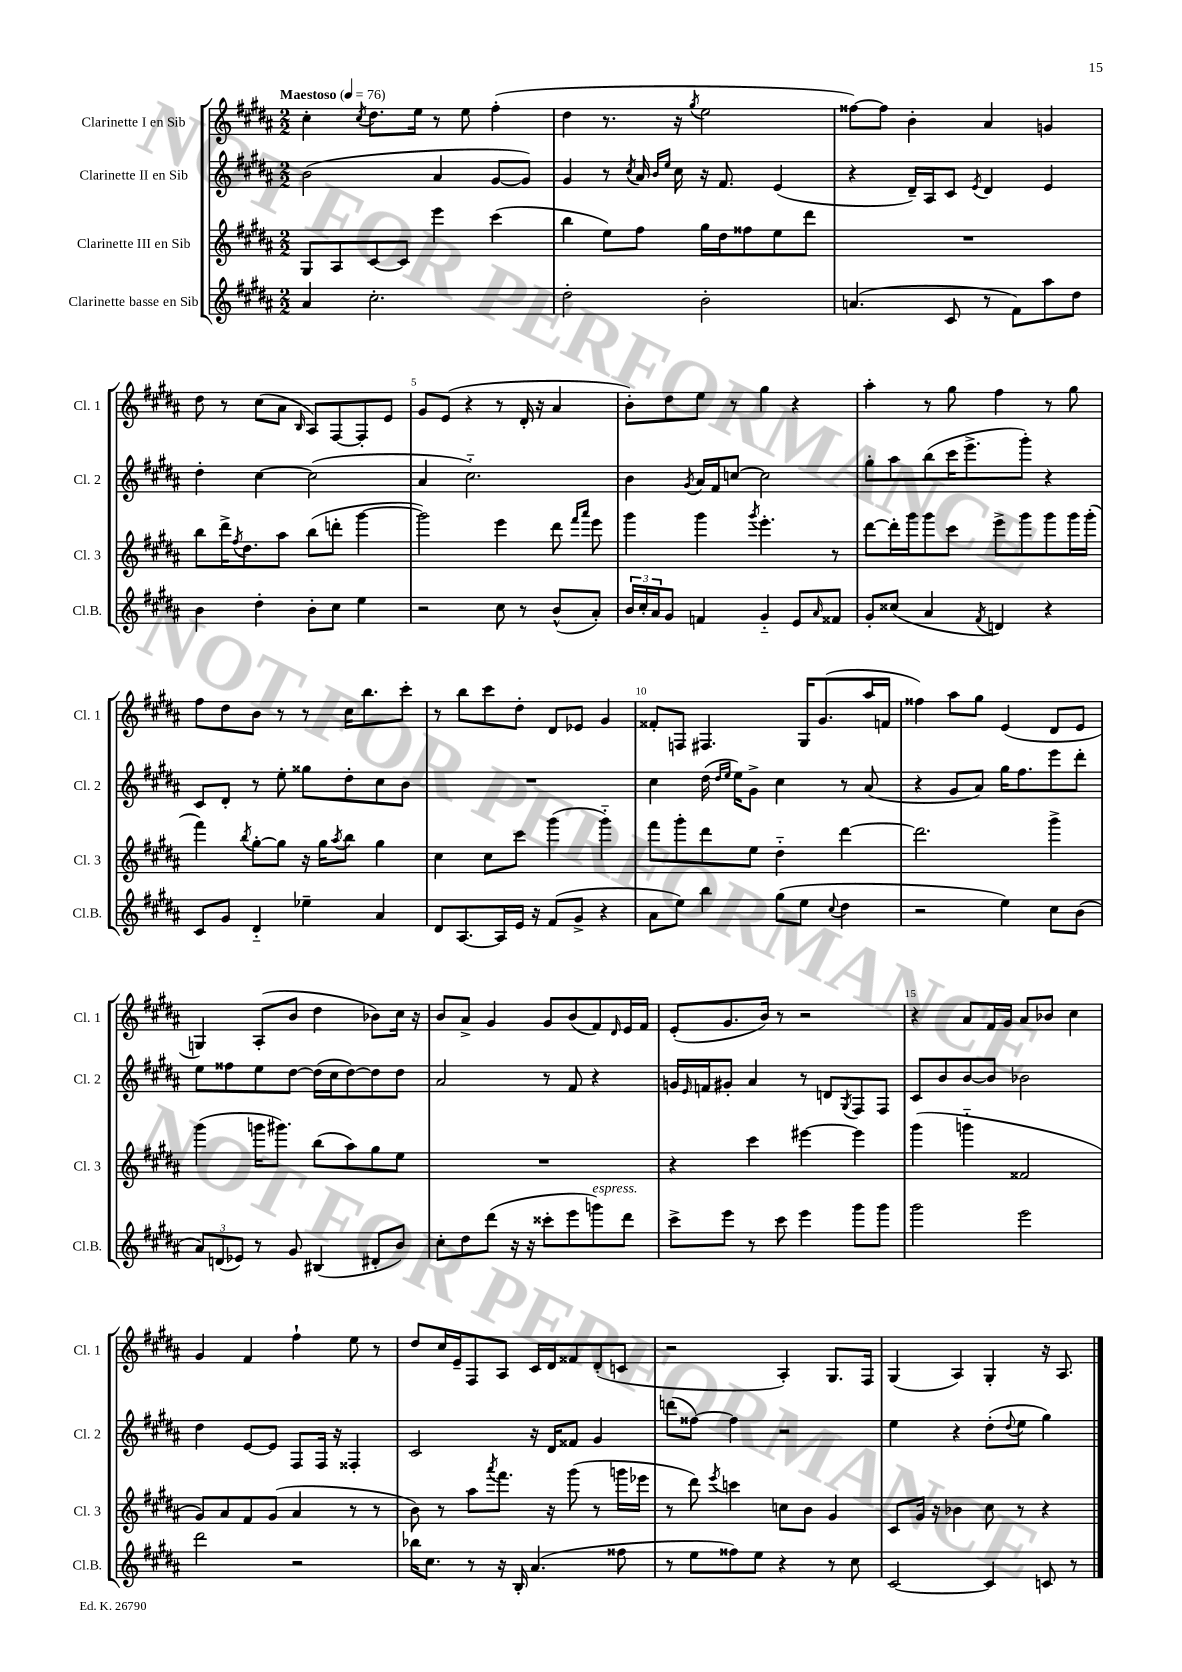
<<
\new StaffGroup <<
\new Staff = "s0" \with { instrumentName = "Clarinette I en Sib" shortInstrumentName = "Cl. 1" } {
    \clef treble \key b \major \numericTimeSignature \time 2/2 \tempo "Maestoso" 4 = 76
    cis''4-. \acciaccatura { cis''8 } dis''8. e''16 r8 e''8 fis''4-.( |
    dis''4 r8. r16 \acciaccatura { gis''8 } e''2 |
    fisis''8~) fisis''8 b'4-. ais'4 g'4 |
    dis''8 r8 cis''8( ais'8 \grace { b16 } ais8) fis8~ fis8-. e'8 |
    gis'8 e'8( r4 r8 dis'16-. r16 ais'4 |
    b'8-.) dis''8 e''8 r8 gis''4 r4 |
    ais''4-. r8 gis''8 fis''4 r8 gis''8 |
    fis''8 dis''8 b'8 r8 r8 cis''16 b''8. cis'''8-. |
    r8 b''8 cis'''8 dis''8-. dis'8 ees'8 gis'4 |
    fisis'8-. f8 fis4. gis16 gis'8.( ais''16 f'16 |
    fisis''4) ais''8 gis''8 e'4( dis'8 e'8 |
    g4) ais8-.( b'8 dis''4 bes'8) cis''16 r16 |
    b'8 ais'8-> gis'4 gis'8 b'8( fis'8) \grace { dis'16 } e'16 fis'16 |
    e'8-.( gis'8. b'16) r8 r2 |
    r4 ais'8 fis'16 gis'16 ais'8 bes'8 cis''4 |
    gis'4 fis'4 fis''4-! e''8 r8 |
    dis''8 cis''16 e'16-- fis8 ais8 cis'16 dis'16 fisis'8 dis'8-.( c'8 |
    r2 ais4-.) gis8. fis16 |
    gis4( ais4) gis4-. r16 ais8. \bar "|." |
}
\new Staff = "s1" \with { instrumentName = "Clarinette II en Sib" shortInstrumentName = "Cl. 2" } {
    \clef treble \key b \major \numericTimeSignature \time 2/2
    b'2( ais'4 gis'8~ gis'8) |
    gis'4 r8 \acciaccatura { cis''8 } ais'16 \grace { b'16 e''16 } cis''16 r16 fis'8. e'4( |
    r4 dis'16--) ais16 cis'8 \acciaccatura { e'8 } dis'4 e'4 |
    dis''4-. cis''4~ cis''2( |
    ais'4 cis''2.-_) |
    b'4 \acciaccatura { gis'8 } ais'16 fis'16 c''8~ c''2 |
    gis''8-. ais''8 b''8( cis'''16 e'''8.-> gis'''8-.) r4 |
    cis'8 dis'8-. r8 e''8-. gisis''8 dis''8-. cis''8 b'8 |
    R1 |
    cis''4 dis''16( \grace { dis''16 e''16 } e''16) gis'8-> cis''4 r8 ais'8( |
    r4 gis'8 ais'8) gis''16 fis''8. e'''8 dis'''8-. |
    e''8 fisis''8 e''8 dis''8~ dis''16( cis''16 dis''8~) dis''8 dis''8 |
    ais'2 r8 fis'8 r4 |
    g'16 \grace { e'16 } f'16 gis'8-. ais'4 r8 d'8 \acciaccatura { gis8 } fis8 fis8 |
    cis'8 b'8 b'8~ b'8 bes'2 |
    dis''4 e'8~ e'8 fis8 fis16 r16 fisis4-. |
    cis'2 r16 dis'16 fisis'8 gis'4 |
    d'''8( fisis''8~) fisis''4 r2 |
    e''4 r4 dis''8-.( \appoggiatura { dis''8 } e''8 gis''4) \bar "|." |
}
\new Staff = "s2" \with { instrumentName = "Clarinette III en Sib" shortInstrumentName = "Cl. 3" } {
    \clef treble \key b \major \numericTimeSignature \time 2/2
    gis8 ais8 cis'8~ cis'8 e'''4 cis'''4( |
    b''4 e''8) fis''8 gis''16 dis''16 fisis''8 e''8 dis'''8 |
    R1 |
    b''8 dis'''16-> \acciaccatura { fis''8 } dis''8. ais''8 b''8( d'''8-. gis'''4~ |
    gis'''2) e'''4 dis'''8 \grace { fis'''16 ais'''16 } e'''8 |
    gis'''4 gis'''4 \acciaccatura { gis'''8 } e'''4.-. r8 |
    dis'''8~ dis'''16-. gis'''16 gis'''8 cis'''8 e'''8-> gis'''8 gis'''8 gis'''16 gis'''16-.( |
    fis'''4) \acciaccatura { b''8 } gis''8~-. gis''8 r16 gis''16 \acciaccatura { ais''8 } b''8 gis''4 |
    cis''4 cis''8 cis'''8 gis'''4( gis'''4-_) |
    fis'''8 gis'''8-. dis'''8 e''8 dis''4-_ dis'''4~ |
    dis'''2. gis'''4-> |
    gis'''4( g'''16 gis'''8.) b''8( ais''8) gis''8 e''8 |
    R1 |
    r4 cis'''4 eis'''4~ eis'''4 |
    gis'''4( g'''4-_ fisis'2 |
    gis'8) ais'8 fis'8 gis'8( ais'4 r8 r8 |
    b'8) r8 ais''8 \acciaccatura { ais'''8 } fis'''8. r16 gis'''8( r8 g'''16 ees'''16 |
    r8 dis'''8) \acciaccatura { e'''8 } c'''4 c''8 b'8 gis'4 |
    cis'8 gis'16 r16 bes'4 cis''8 r8 r4 \bar "|." |
}
\new Staff = "s3" \with { instrumentName = "Clarinette basse en Sib" shortInstrumentName = "Cl.B." } {
    \clef treble \key b \major \numericTimeSignature \time 2/2
    ais'4 cis''2.-. |
    dis''2-. b'2-. |
    a'4.( cis'8 r8 fis'8) ais''8 dis''8 |
    b'4 dis''4-. b'8-. cis''8 e''4 |
    r2 cis''8 r8 b'8-^( ais'8-.) |
    \tuplet 3/2 { b'16 cis''16-. ais'16 } gis'8 f'4 gis'4-_ e'8 \grace { ais'16 } fisis'8 |
    gis'8-. cisis''8( ais'4 \acciaccatura { fis'8 } d'4) r4 |
    cis'8 gis'8 dis'4-_ ees''4-- ais'4 |
    dis'8 ais8.~ ais16 e'16 r16 fis'8( gis'8-> r4 |
    ais'8 e''8) b''4 gis''8( e''8 \appoggiatura { cis''8 } dis''4 |
    r2 e''4) cis''8 b'8( |
    \tuplet 3/2 { ais'8) d'8( ees'8) } r8 gis'8 bis4( dis'8-. b'8) |
    cis''8-. dis''8 dis'''8( r16 r16 cisis'''8-. e'''8 g'''8^\markup { \italic "espress." }) dis'''8 |
    cis'''8-> e'''8 r8 cis'''8 e'''4 gis'''8 gis'''8 |
    gis'''2 e'''2 |
    dis'''2 r2 |
    bes''16 cis''8. r8 r16 b16-. ais'4.( fisis''8 |
    r8 e''8 fisis''8) e''8 r4 r8 cis''8 |
    cis'2~ cis'4 c'8 r8 \bar "|." |
}
>>
>>
\layout { \context { \Score \override BarNumber.break-visibility = ##(#f #t #t) barNumberVisibility = #(every-nth-bar-number-visible 5) } }
